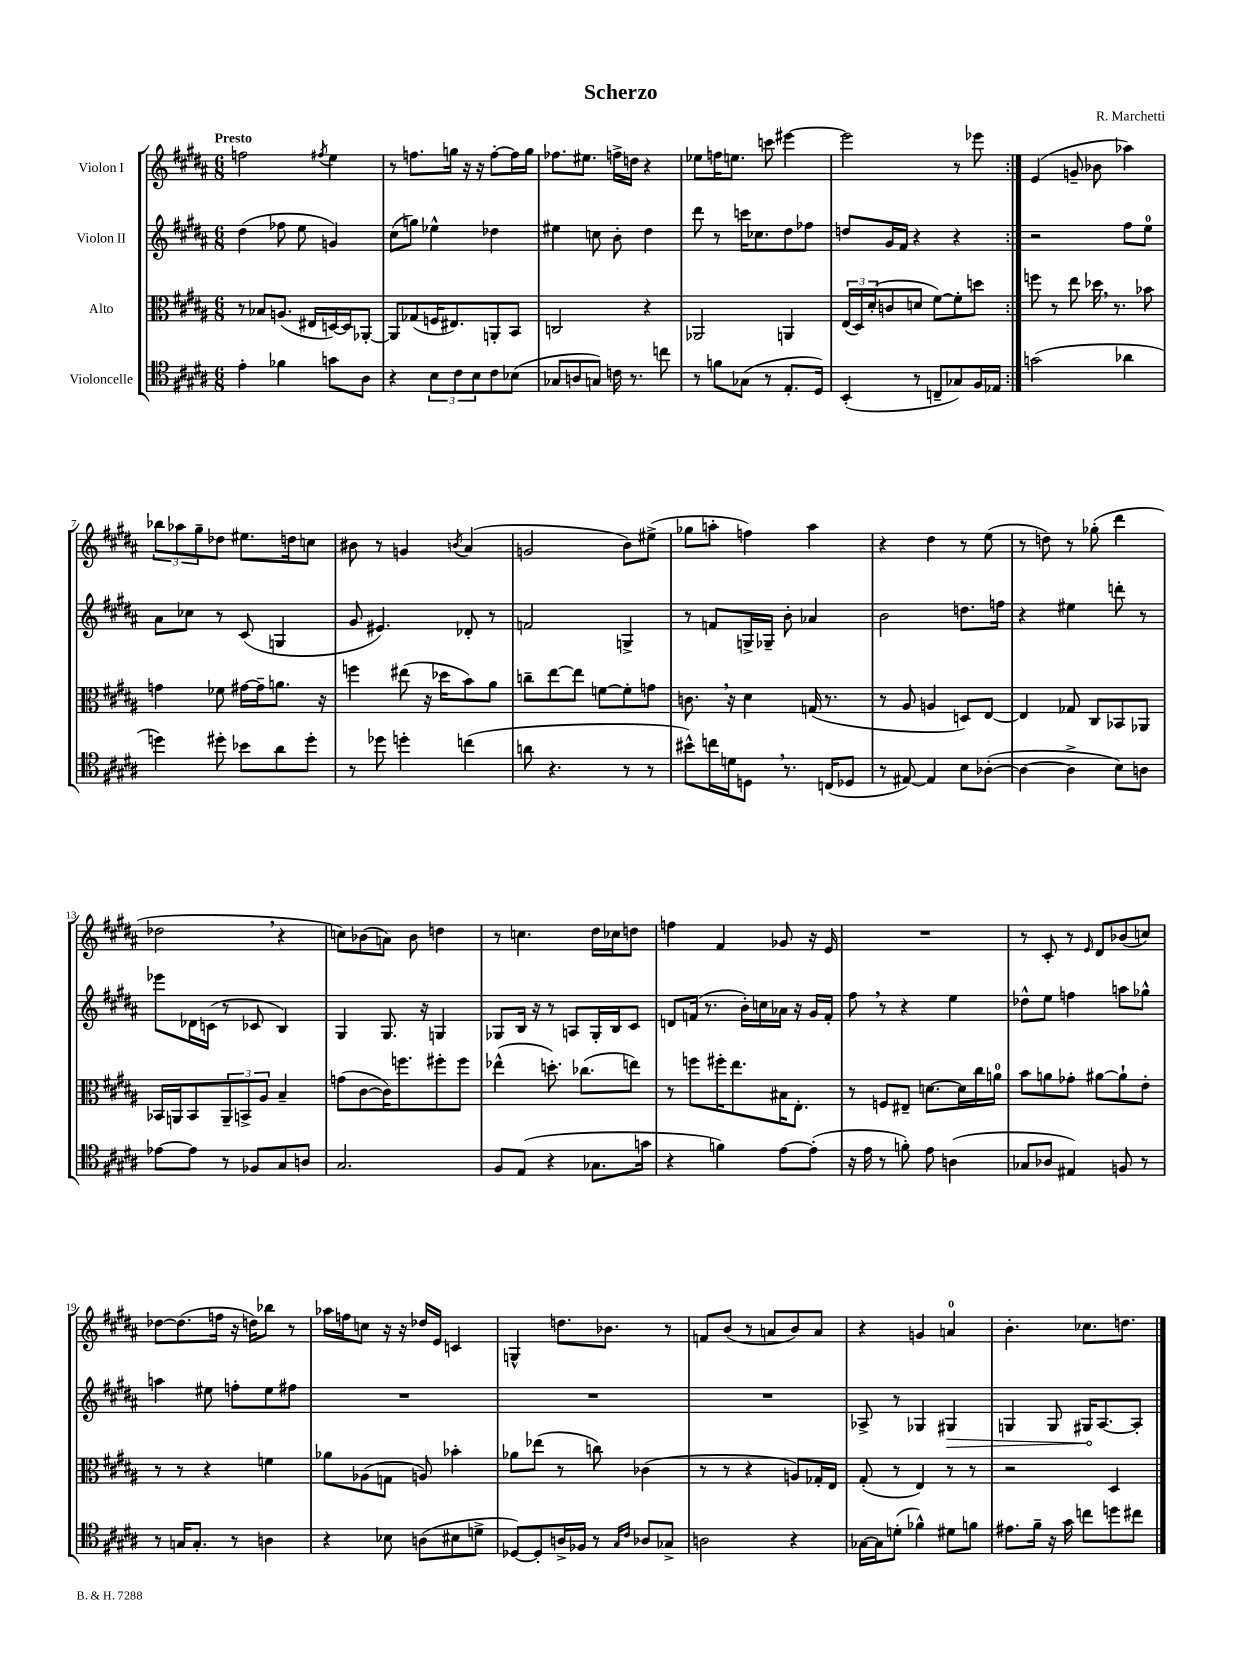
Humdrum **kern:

**kern	**kern	**kern	**dynam	**kern
*part4	*part3	*part2	*part2	*part1
*staff4	*staff3	*staff2	*staff2	*staff1
*I"Violoncelle	*I"Alto	*I"Violon II	*	*I"Violon I
*clefC4	*clefC3	*clefG2	*	*clefG2
*k[f#c#g#d#a#]	*k[f#c#g#d#a#]	*k[f#c#g#d#a#]	*	*k[f#c#g#d#a#]
*M6/8	*M6/8	*M6/8	*	*M6/8
=1	=1	=1	=1	=1
!	!	!	!	!LO:TX:a:B:t=Presto
4e'\	8r	(4dd#\	.	2ffn\
.	8B-X/L	.	.	.
4f-X\	(8.An/J	8ff-X\	.	.
.	.	8ee\	.	.
.	16E#X/LL	.	.	.
.	.	.	.	8qff#X/
8gn\L	[16Dn/)	4gn/)	.	4ee\
.	16D/J]	.	.	.
8A#\J	[8AA-X'/J	.	.	.
=2	=2	=2	=2	=2
4r	8AA-/L]	(8cc#\L	.	8r
.	(8G-X/	8ggn\J)	.	8.ffn\L
12B\L	16Fn/K	4ee-X^^\	.	.
.	8.E#X/)	.	.	16ggn\Jk
12c#\	.	.	.	.
.	.	.	.	16r
12B\	.	.	.	.
.	.	.	.	16r
8c#\	8AAn'/	4dd-X\	.	[8ff'\L
(8B-X\J	8BB/J	.	.	16ff\L]
.	.	.	.	16gg\JJ
=3	=3	=3	=3	=3
8G-X/L	2Cn/	4ee#X\	.	8.ff-X\L
8An/	.	.	.	.
.	.	.	.	8.ee#X\J
8Gn/J)	.	8ccn\	.	.
16cn\	.	8b'\	.	16ffn^\LL
8.r	.	.	.	16ddn\JJ
.	4r	4dd#\	.	4r
8ccn\	.	.	.	.
=4	=4	=4	=4	=4
8r	2AA-X/	8ddd#\	.	8ee-X\L
8fn\L	.	8r	.	16ffn\K
.	.	.	.	8.een\J
(8G-X\J	.	16cccn\KL	.	.
.	.	8.cc-X\	.	.
8r	.	.	.	8cccn\
8.E'/L	4AAn/	8dd#\	.	[4eee#X\
.	.	8ff-X\J	.	.
16D#/Jk)	.	.	.	.
=5	=5	=5	=5	=5
(4BB'/	(24E/LL	8ddn/L	.	2eee#\]
.	24D#/)	.	.	.
.	(24d#'/J	.	.	.
.	8cn/	16g#/L	.	.
.	.	16f#/JJ	.	.
8r	8dn/J	4r	.	.
8Cn~/L	[8f#\L)	.	.	.
8G-X/)	8f#'\]	4r	.	8r
16F#/L	8ddn\J	.	.	8eee-X\
16E-X/JJ	.	.	.	.
=6:|!	=6:|!	=6:|!	=6:|!	=6:|!
(2gn\	8ffn\	2r	.	(4e/
.	8r	.	.	.
.	8ee\	.	.	8gn~/
.	16dd-X,\	.	.	8b-X\
.	8.r	.	.	.
4a-X\	.	8ff#\L	.	4aa-X\)
.	8b-X\	8ee\J	.	.
!!LO:LB:g=z
=7	=7	=7	=7	=7
4ddn\)	4gn\	8a#\L	.	12bb-X\L
.	.	.	.	12aa-X\
.	.	8cc-X\J	.	.
.	.	.	.	12gg#~\
8dd#X'\	8f-X\	8r	.	8dd-X\J
8b-X\L	[16g#X\LL	(8c#/	.	8.ee#X\L
.	16g#~\J]	.	.	.
8a#\	8.an\J	4Gn/	.	.
.	.	.	.	16ddn\k
8dd#'\J	.	.	.	8ccn\J
.	16r	.	.	.
=8	=8	=8	=8	=8
8r	4ffn\	8g#/	.	8b#X\
8dd-X\	.	4.e#X/)	.	8r
4ddn'\	(8ee#X\	.	.	4gn/
.	16r	.	.	.
.	16dd-X\KL	.	.	.
.	.	.	.	8qbn/
(4ccn\	8b\)	8d-X'/	.	(4a#/
.	8a#\J	8r	.	.
=9	=9	=9	=9	=9
8an\	8ccn~\L	2fn/	.	2gn/
4.r	[8ee\	.	.	.
.	8ee\J]	.	.	.
.	[8fn\L	.	.	.
8r	8f'\]	4Gn^/	.	8b\L)
8r	8gn\J	.	.	(8ee#X^\J
=10	=10	=10	=10	=10
8b#X^^\L)	8.cn,\	8r	.	8gg-X\L
16ccn\L	.	8fn/L	.	8aan'\J
16dn\J	16r	.	.	.
8Dn,\J	4d#\	16Gn^/L	.	4ffn\)
.	.	16G-X~/JJ	.	.
8.r	.	8b'\	.	.
.	(16Gn/	4a-X/	.	4aa\
(16Cn/KL	8.r	.	.	.
8D-X/J	.	.	.	.
=11	=11	=11	=11	=11
8r	8r	2b\	.	4r
[8E#X/)	8A#/	.	.	.
4E#/]	4An/	.	.	4dd#\
8B\L	8Dn/L)	8.ddn\L	.	8r
([8A-X'\J	[8E/J	.	.	(8ee\
.	.	16ffn\Jk	.	.
=12	=12	=12	=12	=12
4A-\_	4E/]	4r	.	8r
.	.	.	.	8ddn\)
4A-^\]	8G-X/	4ee#X\	.	8r
.	8C#/L	.	.	(8gg-X'\
8B\L)	8BB-X/	8dddn'\	.	4ddd#\
8An\J	8AA-X/J	8r	.	.
!!LO:LB:g=z
=13	=13	=13	=13	=13
[8e-X\L	16BB-X/LL	8eee-X\L	.	2dd-X,\
.	16AAn/J	.	.	.
8e-\J]	8BB-/	16d-X\L	.	.
.	.	(16cn\JJ	.	.
8r	12AA~/	8r	.	.
.	12BBn^/	.	.	.
8F-X/L	.	8c-X/	.	.
.	12A#/J	.	.	.
8G#/	4B~/	4B/)	.	4r
8An/J	.	.	.	.
=14	=14	=14	=14	=14
2.G#/	(8gn\L	4G#/	.	8ccn\L)
.	[8c#\	.	.	(8b-X\
.	16c#\K])	8.G#/	.	8an\J)
.	8.ffn\	.	.	.
.	.	.	.	8b-\
.	.	16r	.	.
.	8ff#X'\	4Gn/	.	4ddn\
.	8ff#\J	.	.	.
=15	=15	=15	=15	=15
8F#/L	(4ee-X^^\	8G-X/L	.	8r
(8E/J	.	16B/Jk	.	4.ccn\
.	.	16r	.	.
4r	8.ddn'\)	8r	.	.
.	.	8An/L	.	.
.	(8.cc-X\L	.	.	.
8.G-X\L	.	16G-'/L	.	16dd#\LL
.	.	16B/J	.	16cc-X\J
.	8een\J)	8c#/J	.	8ddn\J
16gn\Jk	.	.	.	.
=16	=16	=16	=16	=16
4r	8r	8dn/L	.	4ffn\
.	8ffn\L	(16fn/Jk	.	.
.	.	8.r	.	.
4fn\)	16ff#X'\K	.	.	4f#/
.	8.ee\	.	.	.
.	.	16b'\LL)	.	.
.	.	16ccn\	.	.
[8e\L	16B#X\K	16a-X\JJ	.	8g-X/
.	8.E'\J	16r	.	.
(8e'\J]	.	16g#/LL	.	16r
.	.	16f'/JJ	.	16e/
=17	=17	=17	=17	=17
16r	8r	8ff#,\	.	2.r
16e\	.	.	.	.
8r	8Fn/L	8r	.	.
8fn'\)	8E#X~/J	4r	.	.
8e\	[8.dn\L	.	.	.
(4An\	.	4ee\	.	.
.	16d\L]	.	.	.
.	16cc#\	.	.	.
.	16an\JJ	.	.	.
=18	=18	=18	=18	=18
8G-X/L	8b\L	8dd-X^^\L	.	8r
8A-X/J	8an\	8ee\J	.	8c#'/
4E#X/)	8g-X'\J	4ffn\	.	8r
.	.	.	.	16qqe/
.	[8a#X\L	.	.	8d#/L
8Fn/	8a#`\]	8aan\L	.	(8b-X/
8r	8e'\J	8gg-X^^\J	.	8ccn/J)
!!LO:LB:g=z
=19	=19	=19	=19	=19
8r	8r	4aan\	.	[8dd-X\L
16Gn/KL	8r	.	.	(8.dd-\]
8.G'/J	.	.	.	.
.	4r	8ee#X\	.	.
.	.	.	.	16ffn\Jk
8r	.	8ffn'\L	.	16r
.	.	.	.	16ddn\KL)
4An\	4fn\	8ee#\	.	8bb-X\J
.	.	8ff#X\J	.	8r
=20	=20	=20	=20	=20
4r	8a-X\L	2.r	.	16aa-X\LL
.	.	.	.	16ffn\J
.	(8A-X\	.	.	8ccn\J
8B-X\	8Gn\J	.	.	16r
.	.	.	.	16r
(8An\L	8An/)	.	.	16dd-X/LL
.	.	.	.	16e/JJ
8B#X\	4b-X'\	.	.	4cn/
8dn^\J	.	.	.	.
=21	=21	=21	=21	=21
[8D-X/L)	8a-X\L	2.r	.	4Gn^^/
8D-'/]	(8ee-X\J	.	.	.
16An^/L	8r	.	.	8.ddn\L
16F-X/JJ	.	.	.	.
8r	8ccn\)	.	.	.
.	.	.	.	8.b-X\J
16qqG#/LL	.	.	.	.
16qqc#/JJ	.	.	.	.
8A-X/L	(4c-X\	.	.	.
8G-X^/J	.	.	.	8r
=22	=22	=22	=22	=22
2An\	8r	2.r	.	8fn/L
.	8r	.	.	(8b/J
.	4r	.	.	8r
.	.	.	.	8an/L
4r	8An/L)	.	.	8b/)
.	16G-X'/L	.	.	8a/J
.	16E/JJ	.	.	.
=23	=23	=23	=23	=23
[16G-X\LL	(8G#'/	8A-X^/	.	4r
16G-\J]	.	.	.	.
(8dn'\J	8r	8r	.	.
4f-X^^\)	4E/)	4G-X/	.	4gn/
!	!	!	!LO:HP:b	!
8d#X\L	8r	4G#X/	>	4an/
8fn\J	8r	.	.	.
=24	=24	=24	=24	=24
8.e#X\L	2r	4Gn/	.	4.b'\
16f#~\Jk	.	.	.	.
16r	.	8G/	.	.
16g#\	.	.	.	.
8ccn\L	.	16G#X/KL	.	8.cc-X\L
.	.	[8.A#/	]	.
8ddn\	4D#/	.	.	.
.	.	.	.	8.ddn\J
8cc#X\J	.	8A#'/J]	.	.
==	==	==	==	==
*-	*-	*-	*-	*-
